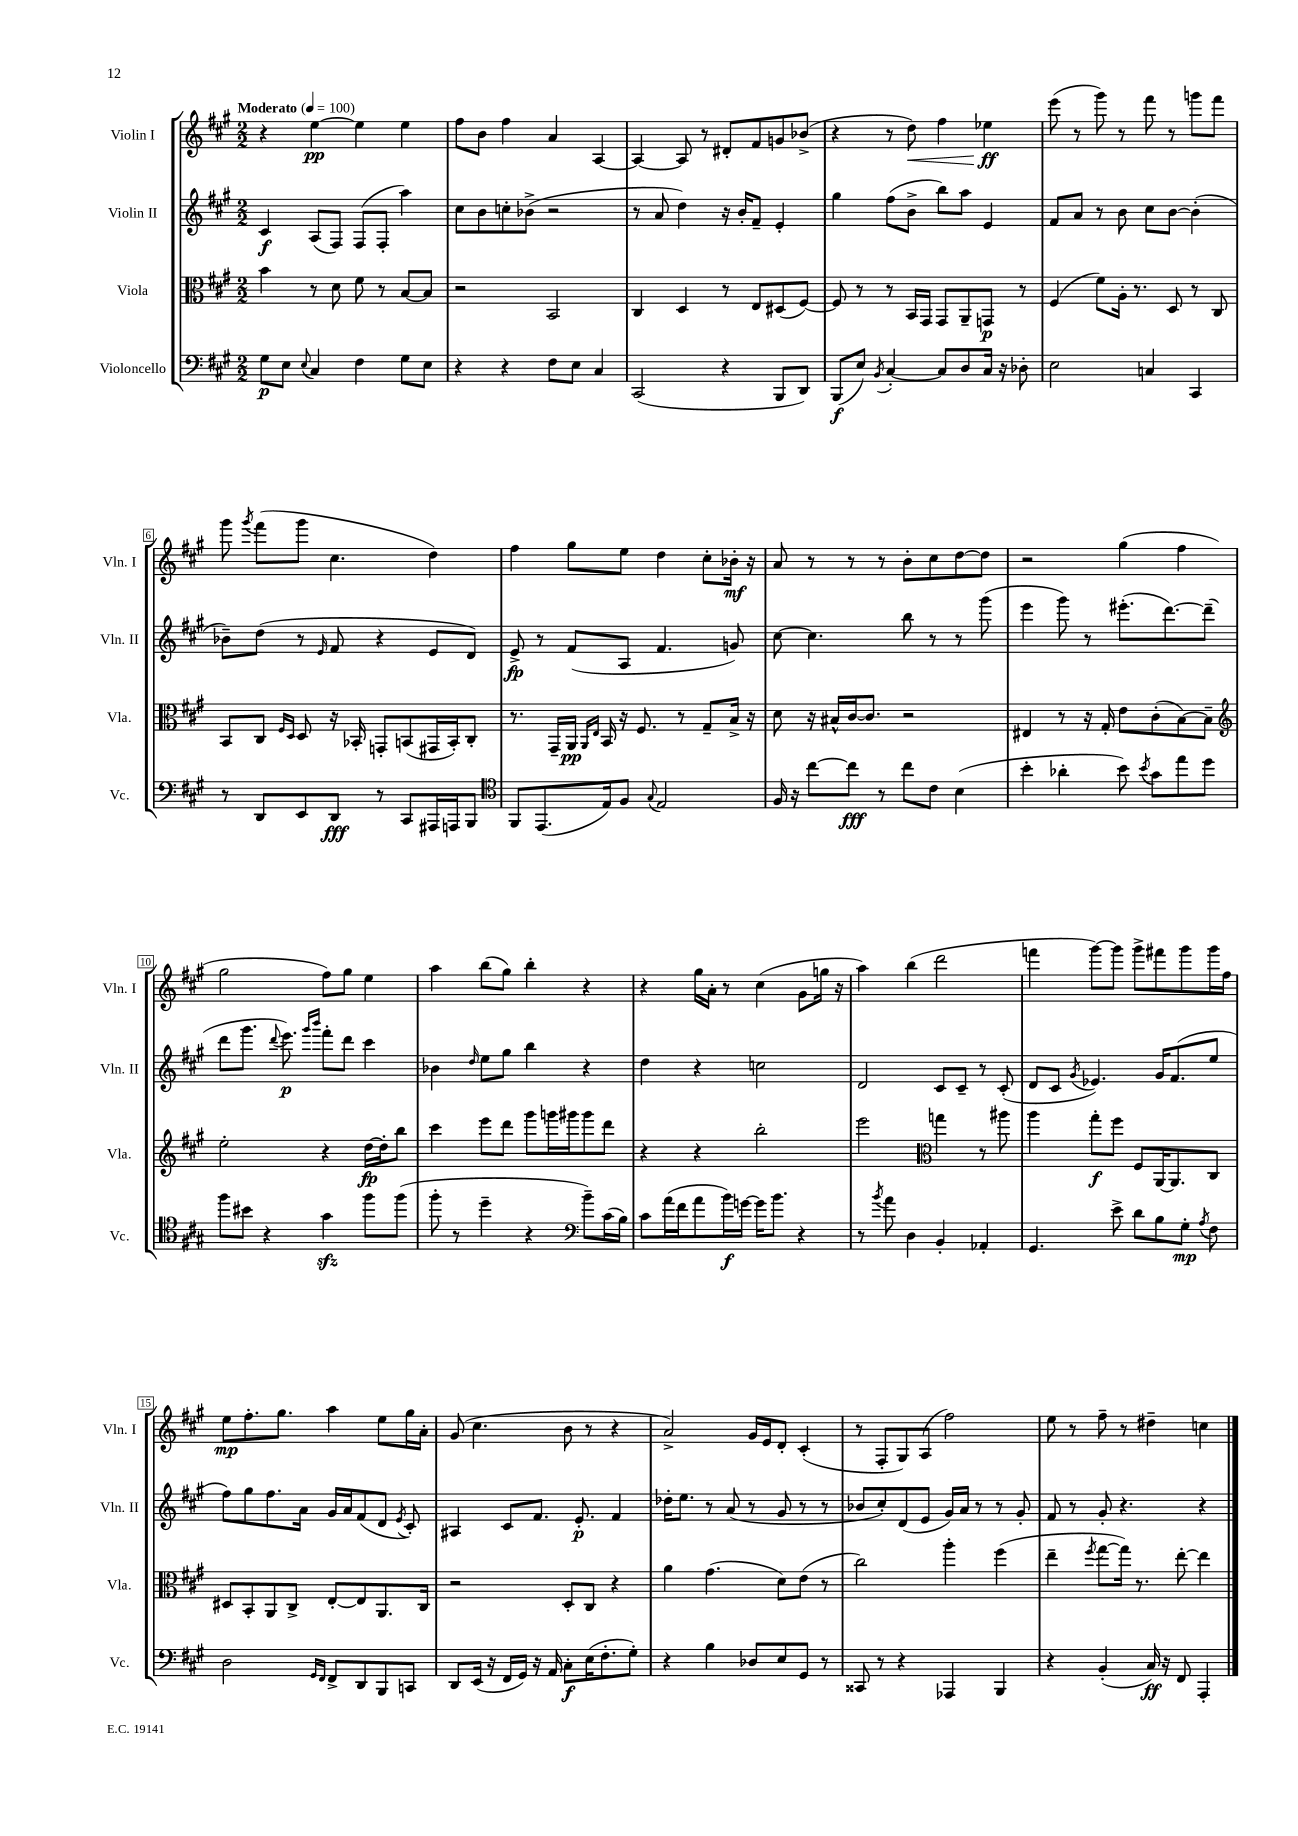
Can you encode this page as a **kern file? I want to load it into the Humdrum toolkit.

**kern	**kern	**kern	**kern
*staff4	*staff3	*staff2	*staff1
*clefF4	*clefC3	*clefG2	*clefG2
*k[f#c#g#]	*k[f#c#g#]	*k[f#c#g#]	*k[f#c#g#]
*M2/2	*M2/2	*M2/2	*M2/2
*MM100	*MM100	*MM100	*MM100
8G#	4b	4c#	4r
8E	.	.	.
8qqE	.	.	.
4C#	8r	(8A	[4ee
.	8d	8F#)	.
4F#	8f#	(8F#	4ee]
.	8r	8F#'	.
8G#	[8B	4aa)	4ee
8E	8B]	.	.
=	=	=	=
4r	2r	8cc#	8ff#
.	.	8b	8b
4r	.	8cc'	4ff#
.	.	(8b-^	.
8F#	2BB	2r	4a
8E	.	.	.
4C#	.	.	[4A
=	=	=	=
(2CC#	4C#	8r	4A_
.	.	8a	.
.	4D	4dd)	8A]
.	.	.	8r
4r	8r	16r	8d#'
.	.	16b'	.
.	8E	8f#~	8f#
8BBB	(8D#	4e'	8g
8DD)	[8F#)	.	(8b-^
=	=	=	=
(8BBB	8F#]	4gg#	4r
8E)	8r	.	.
8qBB	.	.	.
[4C#'	8r	(8ff#	8r
.	16BB	8b^	8dd)
.	16GG#	.	.
8C#]	8GG#	8bb)	4ff#
8D	8AA~	8aa	.
16C#	8GG	4e	4ee-
16r	.	.	.
8D-'	8r	.	.
=	=	=	=
2E	(4F#	8f#	(8eee
.	.	8a	8r
.	8f#)	8r	8ggg#)
.	16A'	8b	8r
.	8.r	.	.
4C	.	8cc#	8fff#
.	8D	[8b	8r
4CC#	8r	(4b']	8ggg
.	8C#	.	8fff#
=	=	=	=
8r	8BB	8b-~)	8ggg#
.	.	.	8qggg#
8DD	8C#	(8dd	(8fff#
.	16qqF#	.	.
.	16qqD	.	.
8EE	8D	8r	8ggg#
.	.	16qqe	.
8DD	16r	8f#	4.cc#
.	16BB-'	.	.
8r	8GG'	4r	.
8CC#	(8BB	.	.
16AAA#	16GG#	8e	4dd)
16AAA	16BB')	.	.
8BBB	8C#'	8d)	.
=	=	=	=
*clefC4	*	*	*
8FF#	8.r	8e^	4ff#
(8.EE	.	8r	.
.	16GG#~	.	.
.	16AA	(8f#	8gg#
.	16qqAA	.	.
.	16qqE	.	.
16E)	16BB	.	.
8F#	16r	8A	8ee
.	8.F#	.	.
8qqG#	.	.	.
2E	.	4.f#	4dd
.	8r	.	.
.	8G#~	.	8cc#'
.	16B^	8g)	16b-'
.	16r	.	16r
=	=	=	=
16F#	8d	[8cc#	8a
16r	.	.	.
[8cc#	16r	4.cc#]	8r
.	16B#^^	.	.
8cc#]	[16c#	.	8r
.	8.c#]	.	.
8r	.	.	8r
8cc#	2r	8bb	8b'
8c#	.	8r	8cc#
(4B	.	8r	[8dd
.	.	(8ggg#	8dd]
=	=	=	=
4b'	4E#	4eee	2r
4a-'	8r	8ggg#)	.
.	16r	8r	.
.	16G#'	.	.
8b)	8e	(8.eee#'	(4gg#
8qb	.	.	.
8g#	(8c#'	.	.
.	.	[8.ddd)	.
8ee	[8B)	.	4ff#
8dd	8B~]	(8ddd~]	.
=	=	=	=
*	*clefG2	*	*
8ff#	2ee'	8ddd	2gg#
8b#	.	8.ggg#	.
4r	.	.	.
.	.	8qqddd	.
.	.	8.eee)	.
.	.	16qqggg#	.
.	.	16qqbbb	.
4g#	4r	8fff#'	8ff#)
.	.	8ddd	8gg#
8ff#	[16dd	4ccc#	4ee
.	16dd']	.	.
(8ff#	8bb	.	.
=	=	=	=
8ff#'	4ccc#	4b-	4aa
8r	.	.	.
.	.	16qqdd	.
4dd~	8eee	8ee	(8bb
.	8ddd	8gg#	8gg#)
4r	8ggg#	4bb	4bb'
.	16ggg	.	.
.	16ggg#	.	.
*clefF4	*	*	*
8b~)	8ggg#	4r	4r
(16c#	8ddd	.	.
16B)	.	.	.
=	=	=	=
8c#	4r	4dd	4r
(16a	.	.	.
16f#	.	.	.
8a	4r	4r	16gg#
.	.	.	16a'
16b)	.	.	8r
[16g	.	.	.
16g]	2bb'	2cc	(4cc#
8.b	.	.	.
4r	.	.	8g#
.	.	.	16gg
.	.	.	16r
=	=	=	=
8r	2eee	2d	4aa)
8qb	.	.	.
8a	.	.	.
4D	.	.	(4bb
*	*clefC3	*	*
4BB'	4gg	8c#	2ddd
.	.	8c#~	.
4AA-'	8r	8r	.
.	8aa#	(8c#'	.
=	=	=	=
4.GG#	4aa	8d	4fff
.	.	8c#	.
.	.	8qg#	.
.	8gg#'	4.e-)	[8ggg#)
8e^	8ff#	.	8ggg#]
8d	8F#	.	8ggg#^
8B	[16AA	16g#	8fff#
.	8.AA]	(8.f#	.
8G#'	.	.	8ggg#
8qA	.	.	.
8F#	8C#	8ee	16ggg#
.	.	.	16ff#
=	=	=	=
2D	8D#	8ff#)	8ee
.	8BB'	8gg#	8.ff#'
.	8AA	8.ff#	.
.	.	.	8.gg#
.	8C#^	.	.
.	.	16a	.
16qqGG#	.	.	.
16qqFF#	.	.	.
8FF#^	[8E'	16g#	4aa
.	.	16a	.
8DD	8E]	(8f#	.
8BBB	8.AA	8d	8ee
.	.	8qe	.
8CC	.	8c#')	16gg#
.	16C#	.	16a'
=	=	=	=
8DD	2r	4A#	(8g#
(16EE	.	.	4.cc#
16r	.	.	.
16FF#	.	8c#	.
16GG#)	.	.	.
16r	.	8.f#	.
16AA	.	.	.
8C#'	8D'	.	8b
.	.	8.e'	.
(16E	8C#	.	8r
8.F#'	.	.	.
.	4r	4f#	4r
8G#')	.	.	.
=	=	=	=
4r	4a	16dd-'	2a^)
.	.	8.ee	.
4B	(4.g#	8r	.
.	.	(8a	.
8D-	.	8r	16g#
.	.	.	16e
8E	8d)	8g#	8d'
8GG#	(8e	8r	(4c#'
8r	8r	8r	.
=	=	=	=
8CC##	2cc#)	8b-	8r
8r	.	8cc#')	8F#'
4r	.	(8d	8G#)
.	.	8e	(8A
4AAA-	4aa'	16g#)	2ff#)
.	.	16a	.
.	.	8r	.
4BBB	(4ff#	8r	.
.	.	8g#'	.
=	=	=	=
4r	4ee~	8f#	8ee
.	.	8r	8r
.	8qff#	.	.
(4BB'	[8gg#	8g#'	8ff#~
.	16gg#])	4.r	8r
.	8.r	.	.
16C#)	.	.	4dd#~
16r	.	.	.
8FF#	[8ee'	.	.
4AAA'	4ee]	4r	4cc
==	==	==	==
*-	*-	*-	*-
